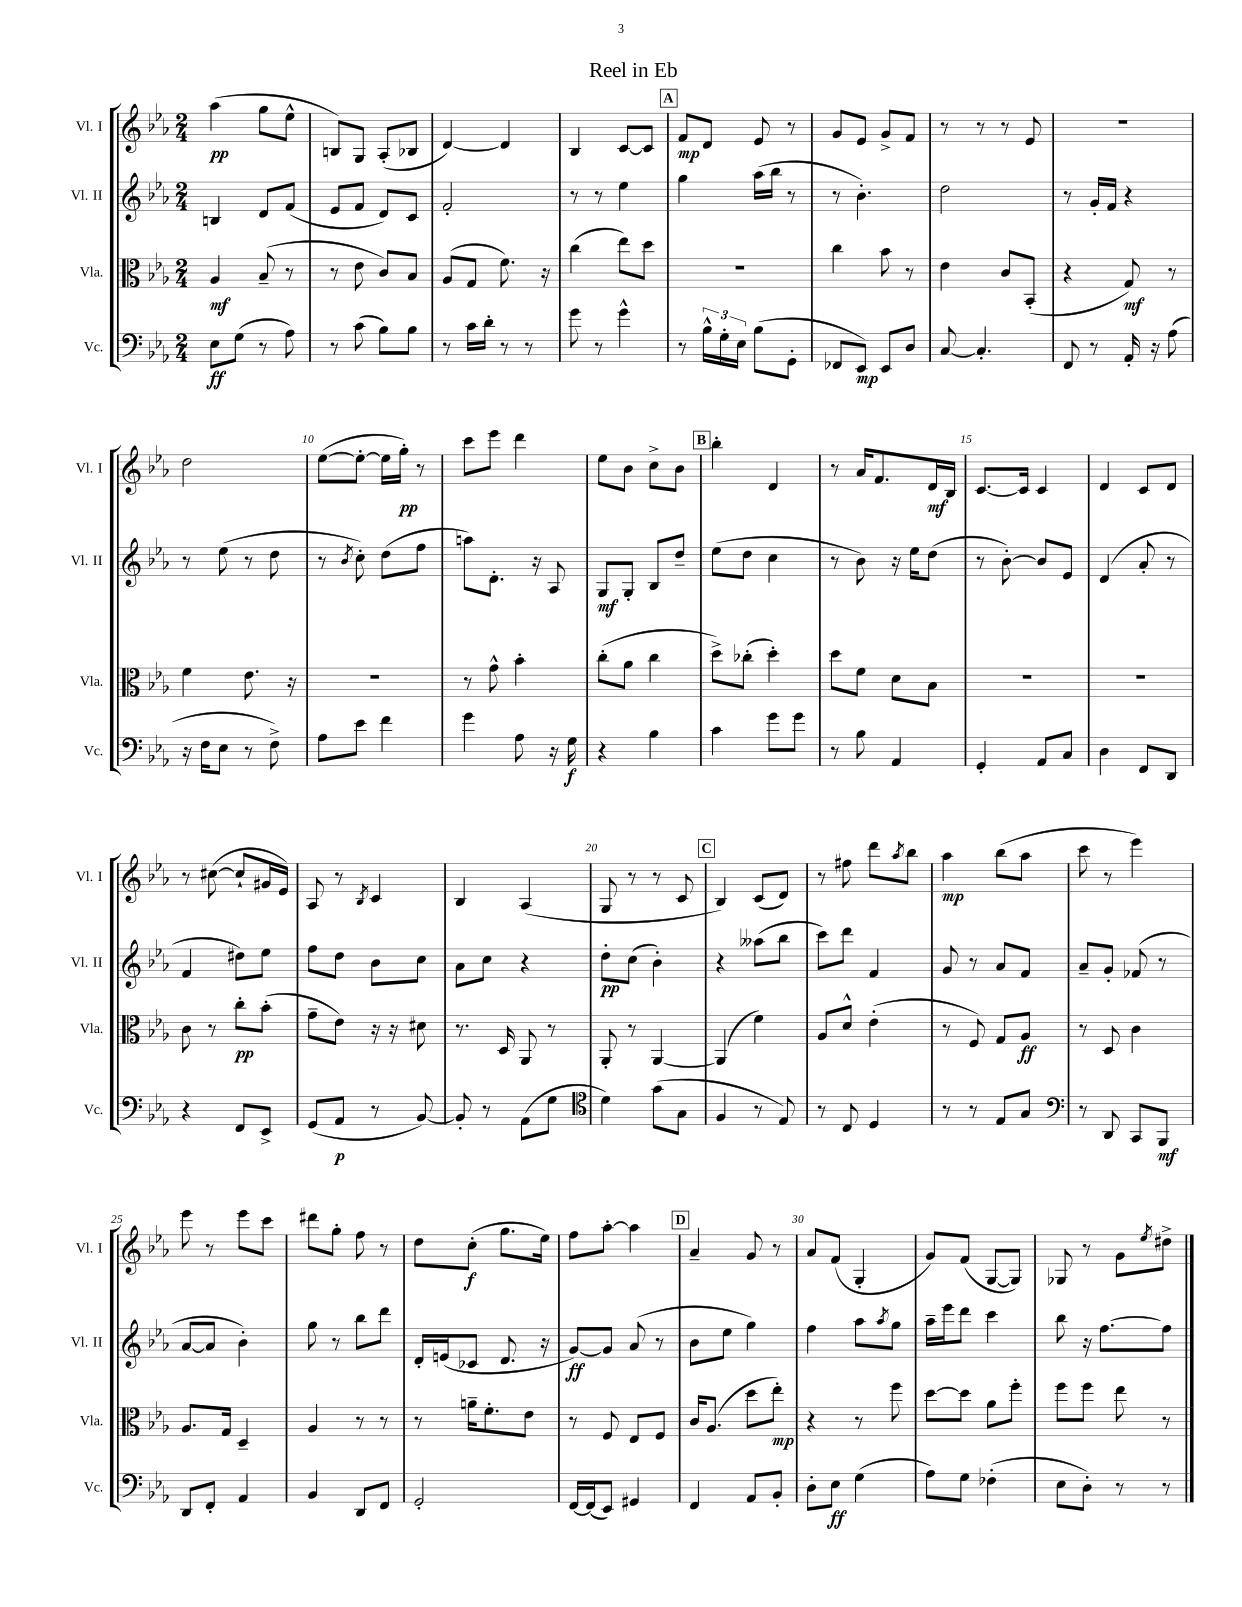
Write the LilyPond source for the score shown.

\header { title = "Reel in Eb" }
<<
\new StaffGroup <<
\new Staff = "s0" \with { instrumentName = "Vl. I" shortInstrumentName = "Vl. I" } {
    \clef treble \key ees \major \numericTimeSignature \time 2/4
    aes''4\pp( g''8 ees''8-^ |
    b8) g8 aes8-.( bes8 |
    d'4~) d'4 |
    bes4 c'8~ c'8 |
    \mark \markup { \box "A" } f'8\mp d'8 ees'8 r8 |
    g'8 ees'8 g'8-> f'8 |
    r8 r8 r8 ees'8 |
    r2 |
    d''2 |
    ees''8~( ees''8~-. ees''16 g''16-.\pp) r8 |
    c'''8 ees'''8 d'''4 |
    ees''8 bes'8 c''8-> bes'8 |
    \mark \markup { \box "B" } bes''4-. d'4 |
    r8 aes'16 f'8. d'16\mf bes16 |
    c'8.~ c'16 c'4 |
    d'4 c'8 d'8 |
    r8 cis''8~( cis''8-! gis'16 ees'16) |
    aes8 r8 \acciaccatura { bes8 } c'4 |
    bes4 aes4( |
    g8 r8 r8 c'8 |
    \mark \markup { \box "C" } bes4) c'8( d'8) |
    r8 fis''8 d'''8 \acciaccatura { aes''8 } bes''8 |
    aes''4\mp bes''8( aes''8 |
    c'''8 r8 ees'''4) |
    ees'''8 r8 ees'''8 c'''8 |
    dis'''8 g''8-. f''8 r8 |
    d''8 c''8-.\f( g''8. ees''16) |
    f''8 aes''8~-. aes''4 |
    \mark \markup { \box "D" } aes'4-- g'8 r8 |
    aes'8 f'8( g4-. |
    g'8) f'8( g8~ g8) |
    ges8 r8 g'8 \acciaccatura { ees''8 } dis''8-> \bar "|." |
}
\new Staff = "s1" \with { instrumentName = "Vl. II" shortInstrumentName = "Vl. II" } {
    \clef treble \key ees \major \numericTimeSignature \time 2/4
    b4 d'8 f'8( |
    ees'8 f'8 d'8) c'8 |
    f'2-. |
    r8 r8 ees''4 |
    \mark \markup { \box "A" } g''4 aes''16( bes''16 r8 |
    r8 bes'4.-.) |
    d''2 |
    r8 g'16-. f'16 r4 |
    r8 ees''8( r8 d''8 |
    r8 \acciaccatura { bes'8 } c''8-.) d''8( f''8 |
    a''8) d'8.-. r16 aes8 |
    g8\mf g8-. bes8 d''8-- |
    \mark \markup { \box "B" } ees''8( d''8 c''4 |
    r8 bes'8) r16 ees''16 d''8( |
    r8 bes'8~-.) bes'8 ees'8 |
    d'4( aes'8-. r8 |
    f'4 dis''8) ees''8 |
    f''8 d''8 bes'8 c''8 |
    aes'8 c''8 r4 |
    d''8-.\pp c''8( bes'4-.) |
    \mark \markup { \box "C" } r4 aeses''8( bes''8 |
    c'''8) d'''8 f'4 |
    g'8 r8 aes'8 f'8 |
    aes'8-- g'8-. fes'8( r8 |
    aes'8~ aes'8 bes'4-.) |
    g''8 r8 bes''8 d'''8 |
    d'16-. e'16( ces'8 d'8. r16 |
    g'8~\ff) g'8 aes'8( r8 |
    \mark \markup { \box "D" } bes'8 ees''8 g''4) |
    f''4 aes''8 \acciaccatura { aes''8 } g''8 |
    aes''16-- ees'''16 d'''8 c'''4 |
    bes''8 r16 f''8.~ f''8 \bar "|." |
}
\new Staff = "s2" \with { instrumentName = "Vla." shortInstrumentName = "Vla." } {
    \clef alto \key ees \major \numericTimeSignature \time 2/4
    aes4\mf bes8--( r8 |
    r8 ees'8 c'8) bes8 |
    aes8( g8 f'8.) r16 |
    c''4( ees''8) d''8 |
    \mark \markup { \box "A" } r2 |
    c''4 bes'8 r8 |
    ees'4 c'8 bes,8-.( |
    r4 g8\mf) r8 |
    f'4 ees'8. r16 |
    r2 |
    r8 g'8-^ bes'4-. |
    c''8-.( aes'8 c''4 |
    \mark \markup { \box "B" } d''8->) ces''8-.( d''4-.) |
    d''8 f'8 d'8 bes8 |
    R2 |
    R2 |
    c'8 r8 c''8-.\pp bes'8-.( |
    g'8-- ees'8) r16 r16 dis'8 |
    r8. d16 aes,8 r8 |
    aes,8-. r8 aes,4~ |
    \mark \markup { \box "C" } aes,4( f'4) |
    aes8 d'8-^ ees'4-.( |
    r8 f8) g8 aes8\ff |
    r8 d8 c'4 |
    aes8. g16 d4-- |
    aes4 r8 r8 |
    r8 a'16-- f'8.-. ees'8 |
    r8 f8 ees8 f8 |
    \mark \markup { \box "D" } c'16 aes8.( d''8 ees''8-.\mp) |
    r4 r8 f''8 |
    d''8~ d''8 aes'8 f''8-. |
    f''8 f''8 ees''8 r8 \bar "|." |
}
\new Staff = "s3" \with { instrumentName = "Vc." shortInstrumentName = "Vc." } {
    \clef bass \key ees \major \numericTimeSignature \time 2/4
    ees8\ff g8( r8 aes8) |
    r8 c'8( bes8) bes8 |
    r8 c'16 d'16-. r8 r8 |
    g'8 r8 g'4-^ |
    \mark \markup { \box "A" } r8 \tuplet 3/2 { bes16-^ g16-. ees16 } bes8( g,8-. |
    fes,8 ees,8\mp) ees,8 d8 |
    c8~ c4.-. |
    f,8 r8 aes,16-. r16 aes8( |
    r16 f16 ees8 r8 f8->) |
    aes8 ees'8 f'4 |
    g'4 aes8 r16 g16\f |
    r4 bes4 |
    \mark \markup { \box "B" } c'4 g'8 g'8 |
    r8 bes8 aes,4 |
    g,4-. aes,8 c8 |
    d4 f,8 d,8 |
    r4 f,8 ees,8-> |
    g,8( aes,8\p r8 bes,8~) |
    bes,8-. r8 aes,8( g8 |
    \clef tenor d'4) g'8( g8 |
    \mark \markup { \box "C" } f4 r8 ees8) |
    r8 c8 d4 |
    r8 r8 ees8 g8 |
    \clef bass r8 d,8 c,8 bes,,8\mf |
    d,8 f,8-. aes,4 |
    bes,4 d,8 f,8 |
    g,2-. |
    f,16~ f,16( ees,8) gis,4 |
    \mark \markup { \box "D" } f,4 aes,8 bes,8-. |
    d8-. ees8\ff g4( |
    aes8) g8 fes4-.( |
    ees8 d8-.) r8 r8 \bar "|." |
}
>>
>>
\layout { \context { \Score \override BarNumber.break-visibility = ##(#f #t #t) barNumberVisibility = #(every-nth-bar-number-visible 5) } }
